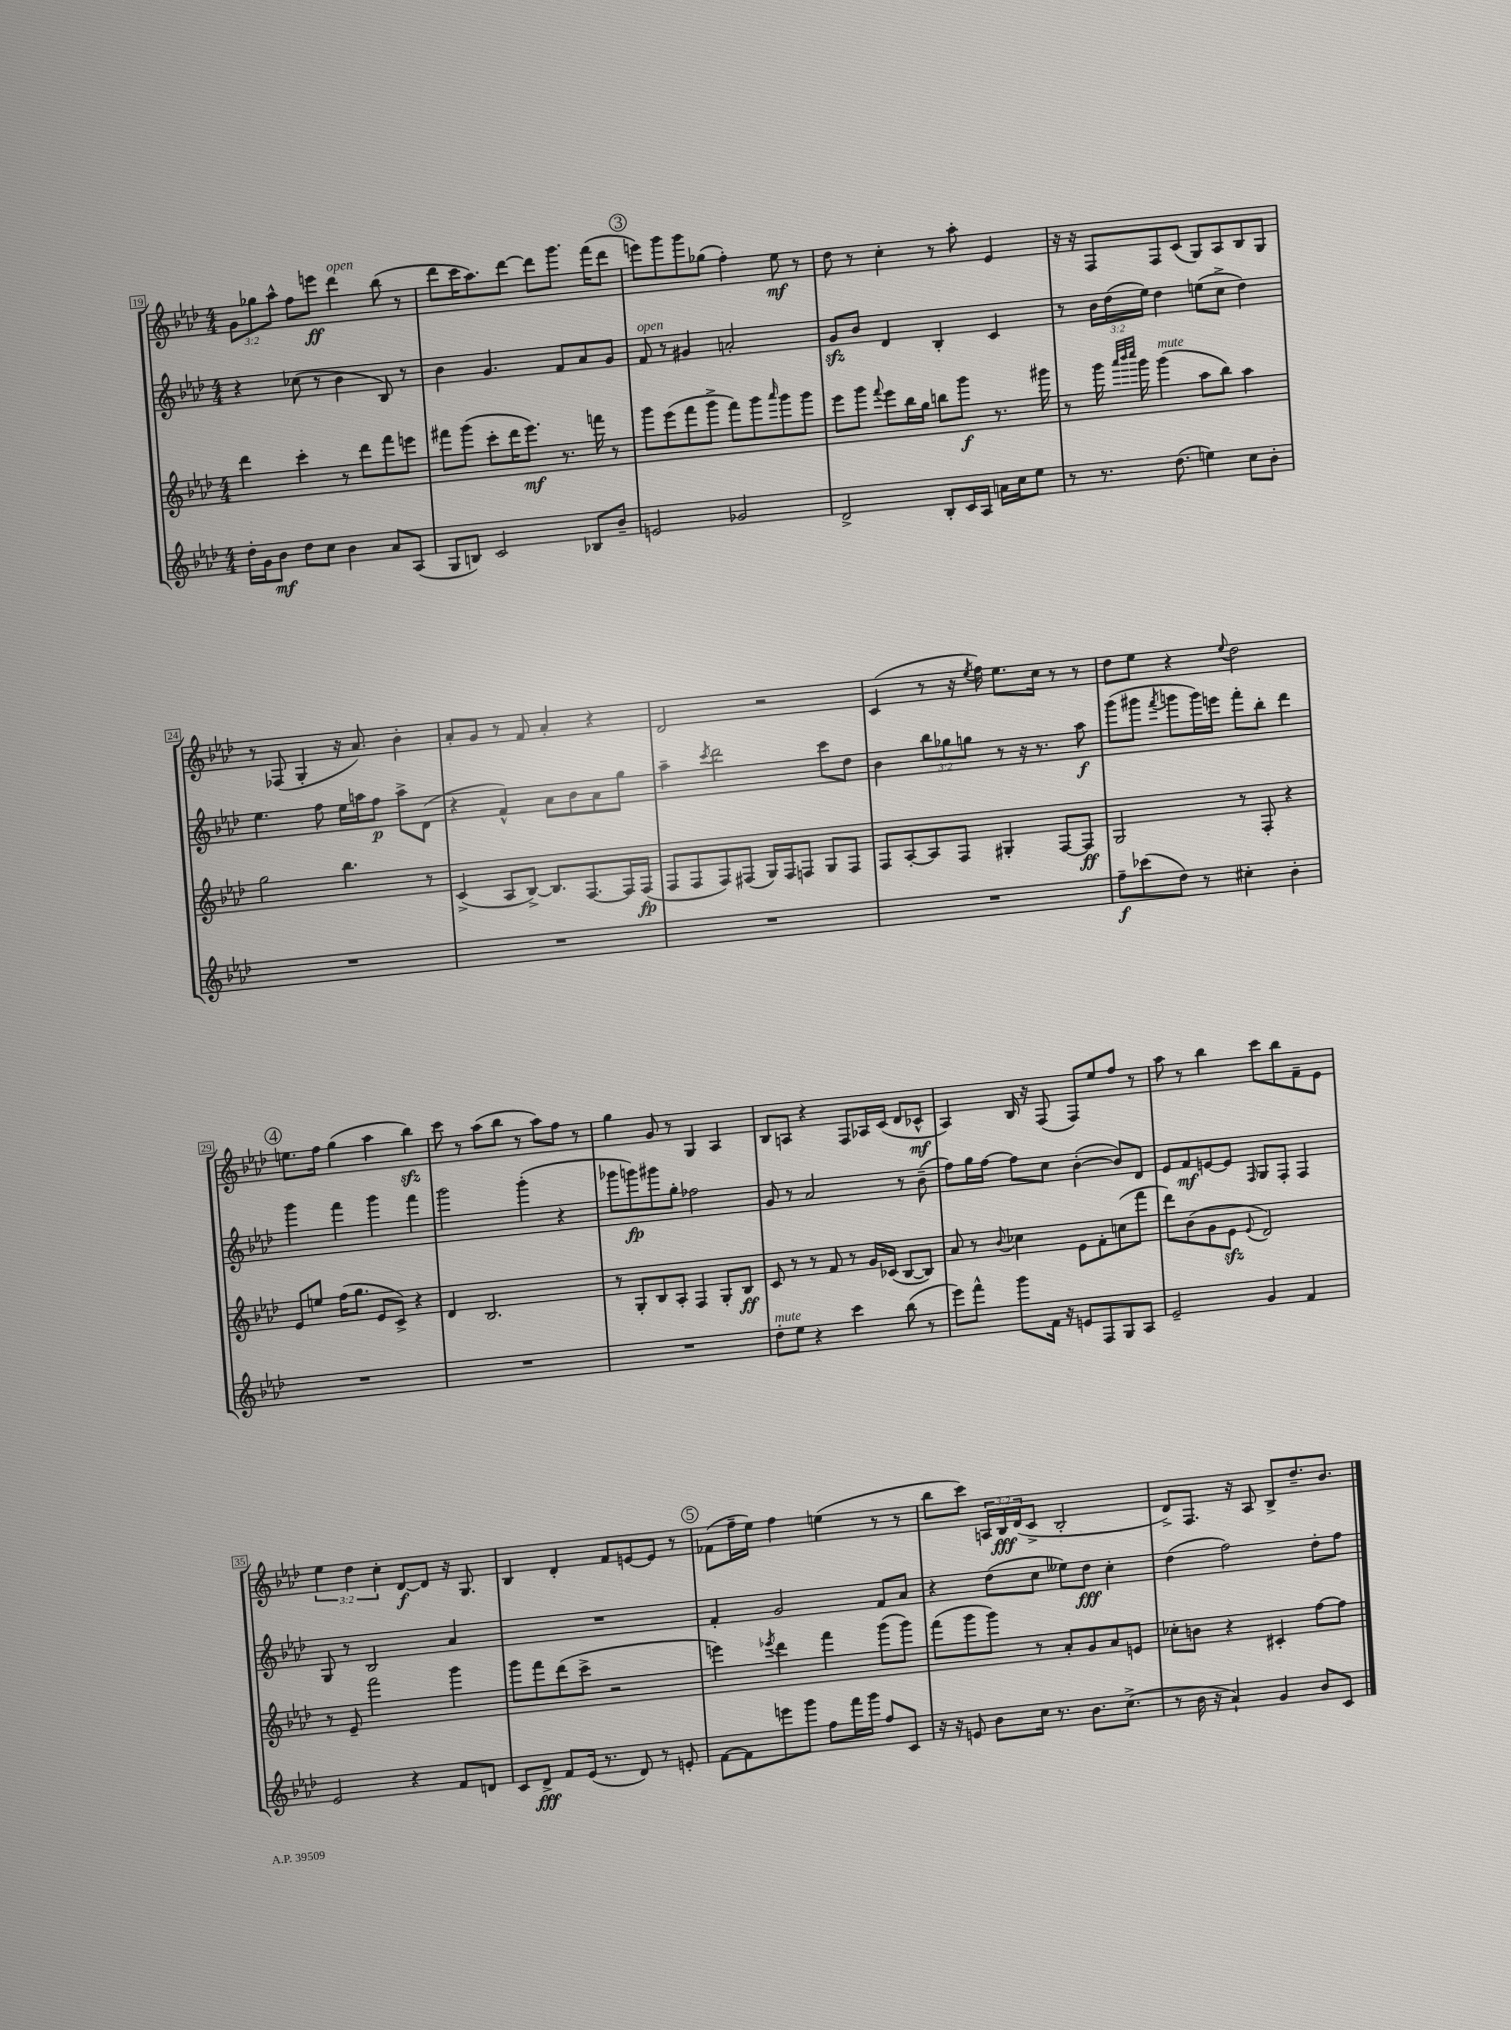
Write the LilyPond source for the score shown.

<<
\new StaffGroup <<
\new Staff = "s0" {
    \clef treble \key aes \major \numericTimeSignature \time 4/4 \override Staff.TupletNumber.text = #tuplet-number::calc-fraction-text
    \tuplet 3/2 { g'8 ges''8 aes''8-^ } f''8 e'''8\ff des'''4^\markup { \italic "open" } bes''8( r8 |
    des'''8 c'''16 aes''8.) des'''8~ des'''8 g'''8. f'''16( des'''8 |
    \mark \markup { \circle "3" } e'''8) g'''8 g'''8 ges''8( f''4-.) ees''8\mf r8 |
    des''8 r8 c''4-. r8 aes''8-. ees'4 |
    r16 r16 f8 f8 c'8( g8) aes8 bes8 g8 |
    r8 fes8( g4-. r16 aes'8.) bes'4-. |
    aes'8-. g'8 r8 f'8 aes'4-. r4 |
    des'2 r2 |
    c'4( r8 r16 \acciaccatura { ees''8 } f''16) ees''8. c''16 r8 r8 |
    des''8 ees''8 r4 \appoggiatura { ees''8 } des''2 |
    \mark \markup { \circle "4" } e''8. f''16 g''4( aes''4 bes''4\sfz) |
    c'''8 r8 aes''8( bes''8 r8 aes''8) f''8 r8 |
    g''4 g'8 r8 g4 aes4 |
    bes8 a8 r4 f8 aes16 c'16( des'8 ces'8-^\mf |
    aes4) bes16 r16 f8( f8) ees''8 f''8 r8 |
    aes''8 r8 bes''4 c'''8 bes''8 f'8-- ees'8 |
    \tuplet 3/2 { ees''4 des''4 c''4-. } des'8~\f des'8 r16 g8. |
    bes4 des'4-. f'8 e'8~ e'8 r8 |
    \mark \markup { \circle "5" } fes'8( f''16-- ees''16) f''4 e''4( r8 r8 |
    bes''8 c'''8) \tuplet 3/2 { a16 bes16\fff des'16( } c'8-> bes2-. |
    des'8->) f8. r16 aes8 bes8-> des''8.-- bes'8. \bar "|." |
}
\new Staff = "s1" {
    \clef treble \key aes \major \numericTimeSignature \time 4/4 \override Staff.TupletNumber.text = #tuplet-number::calc-fraction-text
    r4 ces''8( r8 bes'4 bes8) r8 |
    bes'4 g'4. f'8 aes'8 g'8 |
    \mark \markup { \circle "3" } f'8^\markup { \italic "open" } r8 gis'4 a'2-. |
    g'8\sfz bes'8 des'4 bes4-. c'4 |
    r8 \tuplet 3/2 { bes'16 des''16( ees''16) } des''4 e''8( c''8-> des''4) |
    ees''4. f''8 ees''16 a''16 f''8\p a''8-> des'8( |
    r4 f'4-^) aes'8 bes'8 aes'8 g''8 |
    aes''4-- \acciaccatura { c'''8 } des'''2 c'''8 des''8 |
    bes'4 \tuplet 3/2 { bes''8 ges''8 g''8 } r8 r16 r8. aes''8\f |
    g'''8( gis'''8 \acciaccatura { f'''8 } g'''8 g'''16) e'''16 f'''8-. bes''8-. des'''4 |
    \mark \markup { \circle "4" } g'''4 f'''4 g'''4 f'''4 |
    g'''2 g'''4-.( r4 |
    ges'''8 g'''8\fp) gis'''8 g''8-. fes''2 |
    g'8 r8 aes'2 r8 bes'8--( |
    f''8) g''16 f''16~ f''8 c''8 bes'4~-.( bes'8) des'8 |
    ees'8 f'8\mf e'8~ e'8 \grace { f16 } g8 f8-. f4 |
    g8 r8 bes2 aes'4 |
    R1 |
    \mark \markup { \circle "5" } f'4-. g'2 f'8 aes'8 |
    r4 des''8( c''8 eeses''8) des''8\fff c''4-. |
    des''4( f''2) des''8-. f''8 \bar "|." |
}
\new Staff = "s2" {
    \clef treble \key aes \major \numericTimeSignature \time 4/4
    des'''4 c'''4-. r8 des'''8 f'''8 e'''8 |
    fis'''8 g'''8( c'''8-. des'''16 ees'''8.\mf) r8. f'''16 r8 |
    \mark \markup { \circle "3" } g'''8 ees'''8( f'''8 g'''8-> f'''8) g'''8 \grace { aes'''16 } g'''8 g'''8 |
    ees'''8 g'''8 \appoggiatura { f'''8 } ees'''8 bes''16 g''16 b''8 g'''8\f r8. gis'''16 |
    r8 g'''16 \grace { aes'''32 bes'''32 c''''32 } g'''16 g'''4^\markup { \italic "mute" }( aes''8 bes''8) aes''4 |
    g''2 bes''4. r8 |
    c'4->( aes8 bes8~->) bes8. f8.~ f16 f16\fp( |
    f8 f8 f8) fis8( g16) fis16 f8 g8 f8 |
    f8 aes8~-. aes8 f8 gis4-. f8~ f8\ff |
    g2 r8 f8-. r4 |
    \mark \markup { \circle "4" } ees'8 e''8 f''16( g''8. ees'8 c'8->) r4 |
    des'4 bes2. |
    r8 g8-. bes8 aes8-. f4 g8-. bes8\ff |
    c'8 r8 r8 f'8 r8 g'16 ces'16( bes8~ bes8) |
    aes'8 r8 \appoggiatura { bes'8 } ces''4 ees'8 f'8-. c''8( f'''8 |
    des'''8) bes'8( g'8 ees'8\sfz \appoggiatura { ees'8 } des'2) |
    r8 ees'8-- f'''2 g'''4 |
    g'''8 f'''8 des'''8( c'''8-> r2 |
    \mark \markup { \circle "5" } e'''4) \acciaccatura { ees'''8 } des'''4 f'''4 g'''8( g'''8) |
    f'''8( g'''8 g'''8) r8 aes'8-. g'8 aes'8 e'8 |
    ces''8-. b'8 r4 cis'4-. f''8~ f''8 \bar "|." |
}
\new Staff = "s3" {
    \clef treble \key aes \major \numericTimeSignature \time 4/4
    des''16-. g'16 bes'8\mf des''8 c''8 bes'4 aes'8 aes8( |
    g8 b8) c'2 bes8 bes'8-- |
    \mark \markup { \circle "3" } e'2 ges'2 |
    des'2-> bes8-. c'16 aes16 a'16 c''16 ees''8 |
    r8 r8. des''8.( e''4) c''8 bes'8-. |
    R1 |
    R1 |
    R1 |
    R1 |
    f''8--\f ces'''8( des''8) r8 cis''4-. bes'4-. |
    \mark \markup { \circle "4" } R1 |
    R1 |
    R1 |
    des''8-.^\markup { \italic "mute" } ees''8 r4 c'''4 bes''8( r8 |
    ees'''8) f'''8-^ g'''8 f'16 r16 e'8 f8 g8 aes8 |
    ees'2-- g'4 f'4 |
    ees'2 r4 f'8 d'8 |
    c'8 des'8->\fff f'8 ees'16( r8. des'8) r8 e'8-. |
    \mark \markup { \circle "5" } f'8~ f'8 e'''8 g'''8 f''8 f'''16 g'''16 f''8 c'8 |
    r16 r16 e'8 bes'8 c''16 r8. bes'8. c''8.->( |
    r8 bes'16 r16 aes'4-!) g'4 bes'8 c'8 \bar "|." |
}
>>
>>
\layout { \context { \Score currentBarNumber = #19 \override BarNumber.stencil = #(make-stencil-boxer 0.1 0.3 ly:text-interface::print) } }
